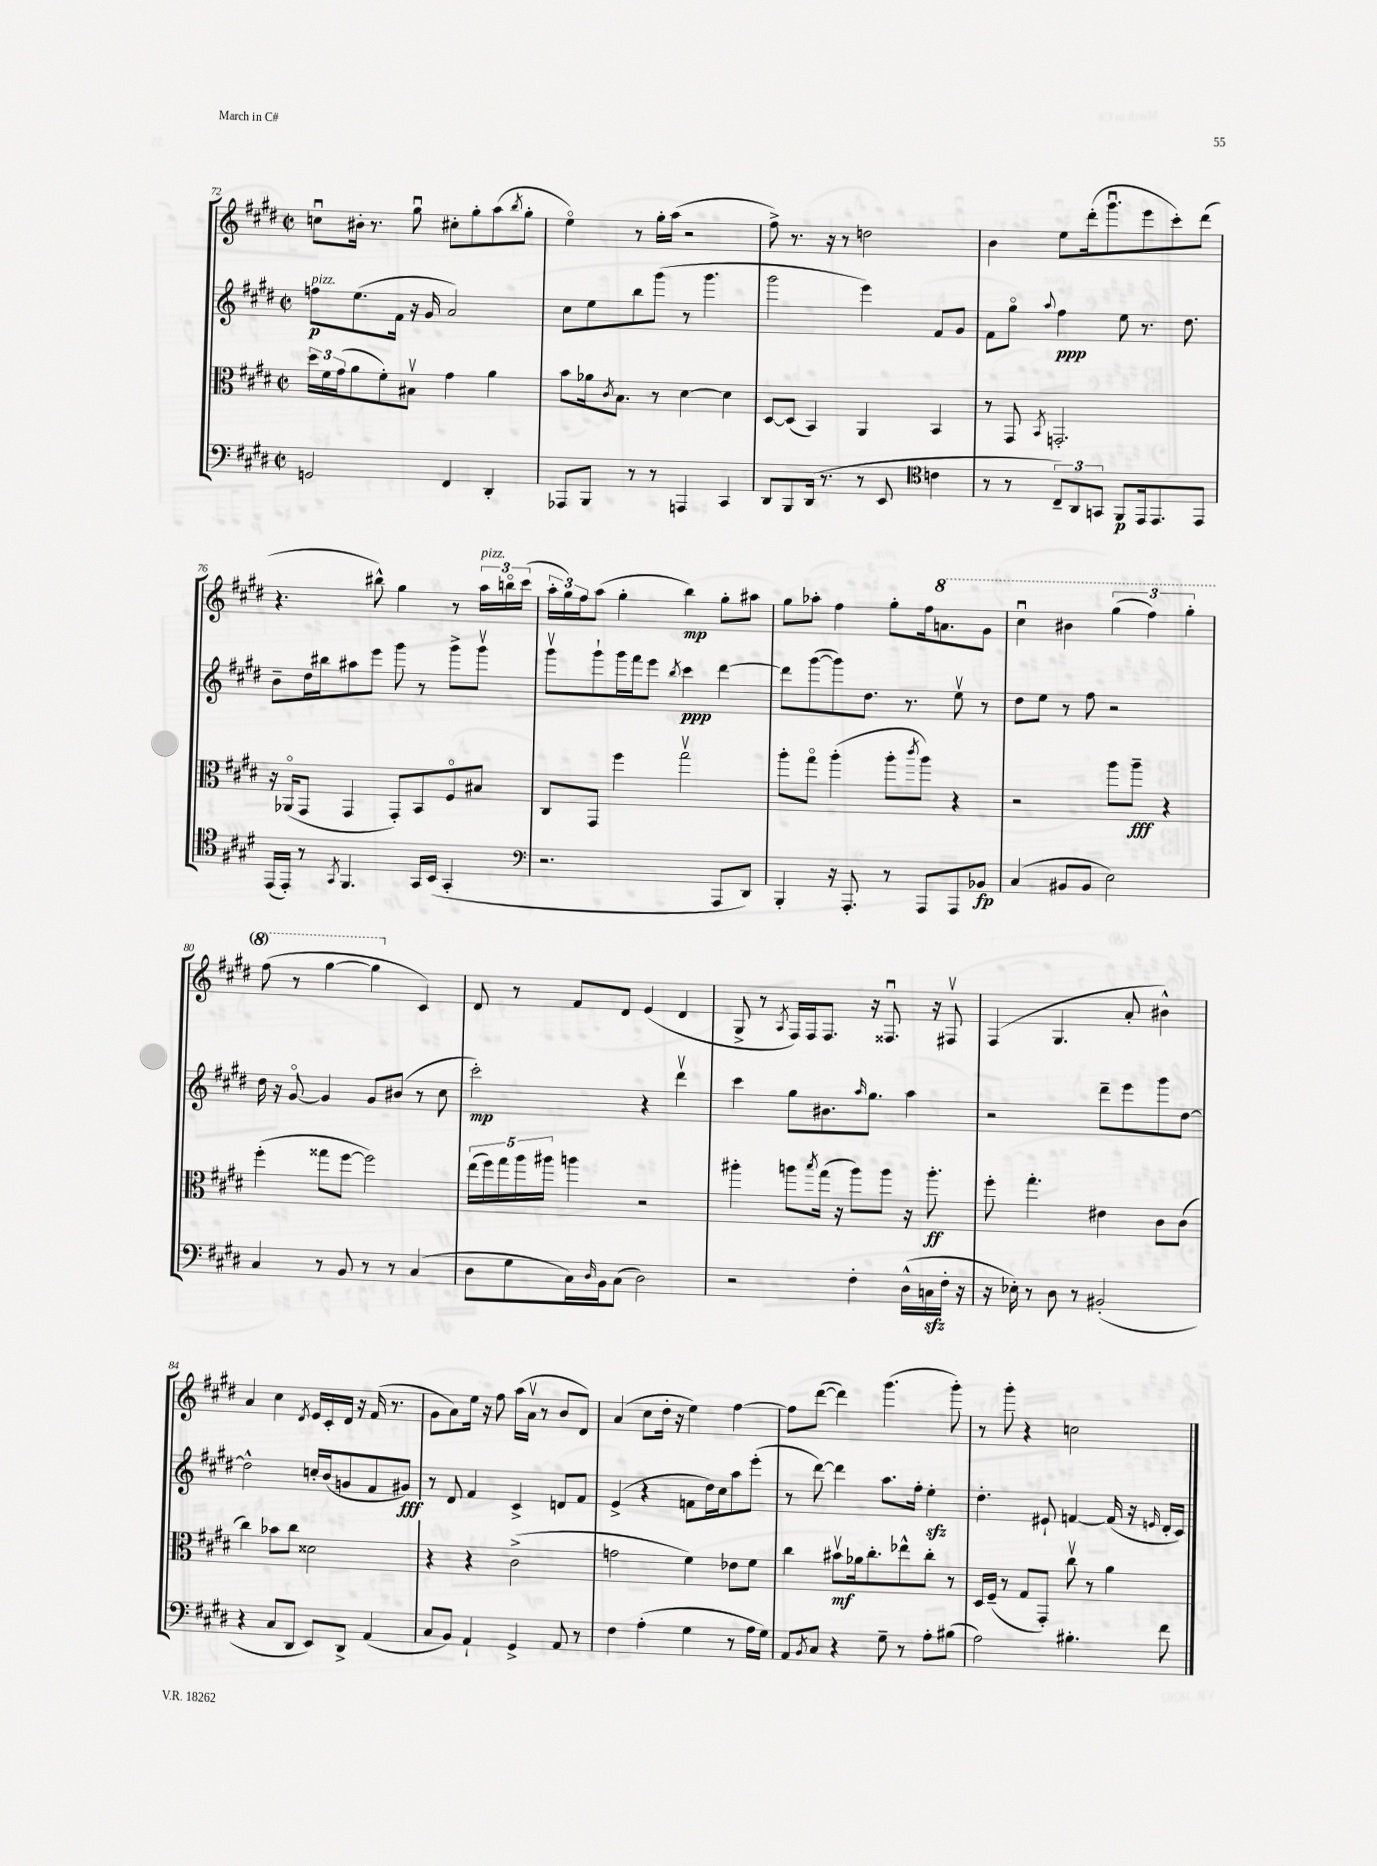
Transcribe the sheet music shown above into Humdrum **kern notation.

**kern	**dynam	**kern	**dynam	**kern	**dynam	**kern	**dynam
*part4	*part4	*part3	*part3	*part2	*part2	*part1	*part1
*staff4	*staff4	*staff3	*staff3	*staff2	*staff2	*staff1	*staff1
*clefF4	*	*clefC3	*	*clefG2	*	*clefG2	*
*k[f#c#g#d#]	*	*k[f#c#g#d#]	*	*k[f#c#g#d#]	*	*k[f#c#g#d#]	*
*M2/2	*	*M2/2	*	*M2/2	*	*M2/2	*
*met(c|)	*	*met(c|)	*	*met(c|)	*	*met(c|)	*
=72	=72	=72	=72	=72	=72	=72	=72
!	!	!	!	!LO:TX:a:i:t=pizz.	!	!	!
2GGn/	.	24dd#\LL	.	8ffn\L	p	8ccnu\L	.
.	.	24f#\	.	.	.	.	.
.	.	(24g#\J	.	.	.	.	.
.	.	8a\	.	(8.ee\	.	16b#X'\Jk	.
.	.	.	.	.	.	8.r	.
.	.	8f#'\)	.	.	.	.	.
.	.	.	.	16f#\Jk	.	.	.
.	.	8B#Xv\J	.	16r	.	8gg#u\	.
.	.	.	.	16g#/	.	.	.
4FF#/	.	4g#\	.	2a/)	.	8cc#X'\L	.
.	.	.	.	.	.	8gg#'\	.
4DD#'/	.	4a\	.	.	.	(8aa\	.
.	.	.	.	.	.	8qbb/	.
.	.	.	.	.	.	8gg#'\J	.
=73	=73	=73	=73	=73	=73	=73	=73
8AAA-X/L	.	8b\L	.	8cc#\L	.	4ee\)	.
8BBB/J	.	16a-X\k	.	8ee\	.	.	.
.	.	8qc#/	.	.	.	.	.
.	.	8.B\J	.	.	.	.	.
8r	.	.	.	8bb\	.	8r	.
8r	.	8r	.	(8ggg#\J	.	16gg#'\LL	.
.	.	.	.	.	.	(16aa\JJ	.
4AAAn/	.	[4d#\	.	8r	.	2r	.
.	.	.	.	4.ggg#\	.	.	.
4CC#/	.	4d#\]	.	.	.	.	.
=74	=74	=74	=74	=74	=74	=74	=74
8DD#/L	.	[8D#/L	.	2ggg#\	.	8ff#^\)	.
8BBB/	.	(8D#/J]	.	.	.	8.r	.
(16DD#/Jk	.	4BB/)	.	.	.	.	.
8.r	.	.	.	.	.	16r	.
.	.	.	.	.	.	8r	.
8r	.	4AA/	.	4eee\)	.	2ddn\	.
8EE/	.	.	.	.	.	.	.
*clefC4	*	*	*	*	*	*	*
4cn\	.	4BB/	.	8f#/L	.	.	.
.	.	.	.	8g#/J	.	.	.
=75	=75	=75	=75	=75	=75	=75	=75
8r	.	8r	.	8f#\L	.	4b\	.
8r	.	8GG#/	.	8gg#\J	.	.	.
.	.	8qBB/	.	8qqaa/	.	.	.
12C#~/L)	.	2.GGn'/	.	4ff#\	ppp	8ee\L	.
12AA/	.	.	.	.	.	.	.
.	.	.	.	.	.	(16ddd#'\k	.
12GGn/J	.	.	.	.	.	.	.
.	.	.	.	.	.	8.ggg#u\	.
8FF#/L	p	.	.	8ee\	.	.	.
16EE/k	.	.	.	8.r	.	8eee\	.
8.EE/	.	.	.	.	.	.	.
.	.	.	.	.	.	8ccc#'\)	.
.	.	.	.	8.dd#\	.	.	.
8EE/J	.	.	.	.	.	(8ddd#\J	.
!!LO:LB:g=z
=76	=76	=76	=76	=76	=76	=76	=76
(16EE/LL	.	16r	.	8b~\L	.	4.r	.
16EE'/JJ)	.	(16AA-X/KL	.	.	.	.	.
8r	.	8GG#/J	.	16dd#\L	.	.	.
.	.	.	.	16bb#X\J	.	.	.
8qGG#/	.	.	.	.	.	.	.
4.FF#/	.	4GG#/	.	8aa#X\	.	.	.
.	.	.	.	8eee\J	.	8bb#X^^\)	.
.	.	8GG#'/L)	.	8ggg#\	.	4gg#\	.
16GG#/LL	.	8BB/	.	8r	.	.	.
(16BB/JJ	.	.	.	.	.	.	.
4GG#'/	.	8F#/	.	8ggg#^\L	.	8r	.
!	!	!	!	!	!	!LO:TX:a:i:t=pizz.	!
.	.	8B#X/J	.	8ggg#v\J	.	24aa\LL	.
.	.	.	.	.	.	24bbn\	.
.	.	.	.	.	.	(24ccc#\JJ	.
=77	=77	=77	=77	=77	=77	=77	=77
*clefF4	*	*	*	*	*	*	*
2.r	.	8C#/L	.	8ggg#v\L	.	24aa'\LL	.
.	.	.	.	.	.	24gg#\)	.
.	.	.	.	.	.	24ff#\J	.
.	.	8GG#/J	.	8ggg#`\	.	(8aa\J	.
.	.	4ff#\	.	16ggg#\L	.	4gg#'\	.
.	.	.	.	16fff#\J	.	.	.
.	.	.	.	8eee\J	.	.	.
.	.	.	.	8qbb/	.	.	.
.	.	2gg#v\	.	4ccc#\	ppp	4bb\)	mp
8AAA/L	.	.	.	[4ddd#\	.	8gg#'\L	.
8DD#/J)	.	.	.	.	.	8aa#X\J	.
=78	=78	=78	=78	=78	=78	=78	=78
4BBB'/	.	8aa'\L	.	8ddd#\L]	.	8gg#\L	.
.	.	8gg#\J	.	([8ggg#\	.	8aa-X'\J	.
16r	.	(4aa'\	.	8ggg#\])	.	4ff#\	.
8.AAA'/	.	.	.	.	.	.	.
.	.	.	.	8.dd#\J	.	.	.
8r	.	8aa'\L	.	.	.	8gg#'\L	.
.	.	.	.	8.r	.	.	.
.	.	8qccc#/	.	.	.	.	.
8AAA/L	.	8aa\J)	.	.	.	16ff#\k	.
*	*	*	*	*	*	*8va	*
.	.	.	.	.	.	8.aan\	.
8AAA/	.	4r	.	8eev\	.	.	.
8BB-X/J	fp	.	.	8r	.	8gg#\J	.
=79	=79	=79	=79	=79	=79	=79	=79
(4C#/	.	2r	.	8dd#\L	.	4ccc#u\	.
.	.	.	.	8ee\J	.	.	.
8BB#X/L	.	.	.	8r	.	4bb#X\	.
8BB#/J	.	.	.	8ff#\	.	.	.
2E\)	.	8aa\L	.	2r	.	(6ggg#\	.
.	.	8aa~\J	fff	.	.	.	.
.	.	.	.	.	.	6fff#\)	.
.	.	4r	.	.	.	.	.
.	.	.	.	.	.	6ggg#'\	.
!!LO:LB:g=z
=80	=80	=80	=80	=80	=80	=80	=80
4C#/	.	(4ff#'\	.	16dd#\	.	(8fff#\	.
.	.	.	.	16r	.	.	.
.	.	.	.	[8g#/	.	8r	.
8r	.	8gg##X\L	.	4g#/]	.	[4ggg#\	.
8BB/	.	[8ff#\J	.	.	.	.	.
8r	.	2ff#\])	.	8g#/L	.	4ggg#\]	.
8r	.	.	.	(8b#X/J	.	.	.
*	*	*	*	*	*	*X8va	*
(4C#/	.	.	.	8r	.	4c#/)	.
.	.	.	.	8cc#\	.	.	.
=81	=81	=81	=81	=81	=81	=81	=81
8D#\L	.	(20ee\LL	.	2ccc#'\)	mp	8d#/	.
.	.	20ff#\)	.	.	.	.	.
.	.	20gg#\	.	.	.	.	.
8G#\	.	.	.	.	.	8r	.
.	.	20aa\	.	.	.	.	.
.	.	20aa#X\JJ	.	.	.	.	.
16C#\L)	.	4aan\	.	.	.	8f#/L	.
16qqD#/	.	.	.	.	.	.	.
16BB\J	.	.	.	.	.	.	.
(8C#\J	.	.	.	.	.	8d#/J	.
2D#\)	.	2r	.	4r	.	(4e/	.
.	.	.	.	4ddd#v\	.	4d#/	.
=82	=82	=82	=82	=82	=82	=82	=82
2r	.	4aa#X'\	.	4ccc#\	.	8G#^/	.
.	.	.	.	.	.	8r	.
.	.	.	.	.	.	8qA/	.
.	.	8aan\L	.	8gg#\L	.	16F#/LL)	.
.	.	.	.	.	.	16F#/J	.
.	.	8qbb/	.	.	.	.	.
.	.	(16gg#\Jk	.	8.b#X\	.	8.F#/J	.
.	.	16r	.	.	.	.	.
4F#'\	.	8aa\L)	.	.	.	.	.
.	.	.	.	16qqaa/	.	.	.
.	.	.	.	8.gg#\J	.	16r	.
.	.	8aa\J	.	.	.	8.F##Xu/	.
(16D#^^\LL	.	16r	.	4aa\	.	.	.
16Cnzz\	.	8.aa'\	ff	.	.	16r	.
16F#'\JJ	.	.	.	.	.	8F#Xv/	.
16r	.	.	.	.	.	.	.
=83	=83	=83	=83	=83	=83	=83	=83
16r	.	8ff#'\	.	2r	.	(4F#/	.
16E-X'\)	.	.	.	.	.	.	.
8r	.	4.gg#'\	.	.	.	.	.
8D#\	.	.	.	.	.	4.G#/	.
8r	.	.	.	.	.	.	.
(2BB#X'/	.	4e#X\	.	8ddd#~\L	.	.	.
.	.	.	.	8eee\	.	8a'/	.
.	.	8c#\L	.	8ggg#\	.	4b#X^^\)	.
.	.	(8c#\J	.	[8dd#\J	.	.	.
!!LO:LB:g=z
=84	=84	=84	=84	=84	=84	=84	=84
4r	.	4cc#\)	.	2dd#^^\]	.	4a/	.
8C#/L	.	8b-X\L	.	.	.	4cc#\	.
8DD#/J	.	8cc#\J	.	.	.	.	.
.	.	.	.	.	.	8qd#/	.
8EE/L)	.	2d##X\	.	16ccn'/LL	.	16e/LL	.
.	.	.	.	(16b/J	.	16c#'/	.
8DD#^/J	.	.	.	8gn/	.	16d#/JJ	.
.	.	.	.	.	.	16r	.
(4AA/	.	.	.	8f#/	.	(16f#/	.
.	.	.	.	.	.	8.r	.
.	.	.	.	8g#X/J)	fff	.	.
=85	=85	=85	=85	=85	=85	=85	=85
8C#/L	.	4r	.	8r	.	8g#\L	.
8BB/J)	.	.	.	8d#/	.	8a\)	.
4AA`/	.	4r	.	4f#/	.	16ee\Jk	.
.	.	.	.	.	.	16r	.
.	.	.	.	.	.	8ff#\	.
4GG#^/	.	(2c#^\	.	4c#^/	.	(16aa\LL	.
.	.	.	.	.	.	16av\JJ	.
.	.	.	.	.	.	8r	.
8AA/	.	.	.	8dn/L	.	8b/L	.
8r	.	.	.	8f#/J	.	8d#/J)	.
=86	=86	=86	=86	=86	=86	=86	=86
4F#\	.	2gn\	.	(4e^/	.	(4a/	.
(4A'\	.	.	.	4r	.	8cc#\L	.
.	.	.	.	.	.	16dd#'\Jk	.
.	.	.	.	.	.	16r	.
4G#\	.	4f#\)	.	8fn\L	.	4ee\)	.
.	.	.	.	16dd#\L)	.	.	.
.	.	.	.	16cc#\J	.	.	.
8r	.	8e-X\L	.	8aa\	.	[4ff#\	.
16A\LL	.	8f#\J	.	(8eee'\J	.	.	.
16G#\JJ)	.	.	.	.	.	.	.
=87	=87	=87	=87	=87	=87	=87	=87
8AA/L	.	4cc#\	.	8r	.	8ff#\L]	.
8qBB/	.	.	.	.	.	.	.
8C#/J	.	.	.	[8ddd#\)	.	([8ddd#\J	.
4r	.	8b#Xv\L	mf	4ddd#\]	.	4ddd#\])	.
.	.	16a-X\k	.	.	.	.	.
.	.	8.cc#'\	.	.	.	.	.
8G#~\	.	.	.	8.aa\L	.	(4.ggg#\	.
8r	.	8ee-X^^\	.	.	.	.	.
.	.	.	.	16ff#'\Jk	.	.	.
8A'\L	.	8cc#'\J	.	4eezz'\	.	.	.
(8B#X\J	.	8r	.	.	.	8ggg#'\)	.
=88	=88	=88	=88	=88	=88	=88	=88
2A\)	.	16D#/LL	.	4.dd#'\	.	8r	.
.	.	(16F#~/JJ	.	.	.	.	.
.	.	8r	.	.	.	8ggg#'\	.
.	.	8G#/L	.	.	.	4r	.
.	.	8GG#'/J)	.	8e#X`/	.	.	.
4.B#X'\	.	8cc#v\	.	[4fn/	.	2ccn\	.
.	.	8r	.	.	.	.	.
.	.	4a\	.	(16f/]	.	.	.
.	.	.	.	16r	.	.	.
.	.	.	.	16qqen/	.	.	.
8f#\	.	.	.	16d#'/LL	.	.	.
.	.	.	.	16c#/JJ)	.	.	.
==	==	==	==	==	==	==	==
*-	*-	*-	*-	*-	*-	*-	*-
